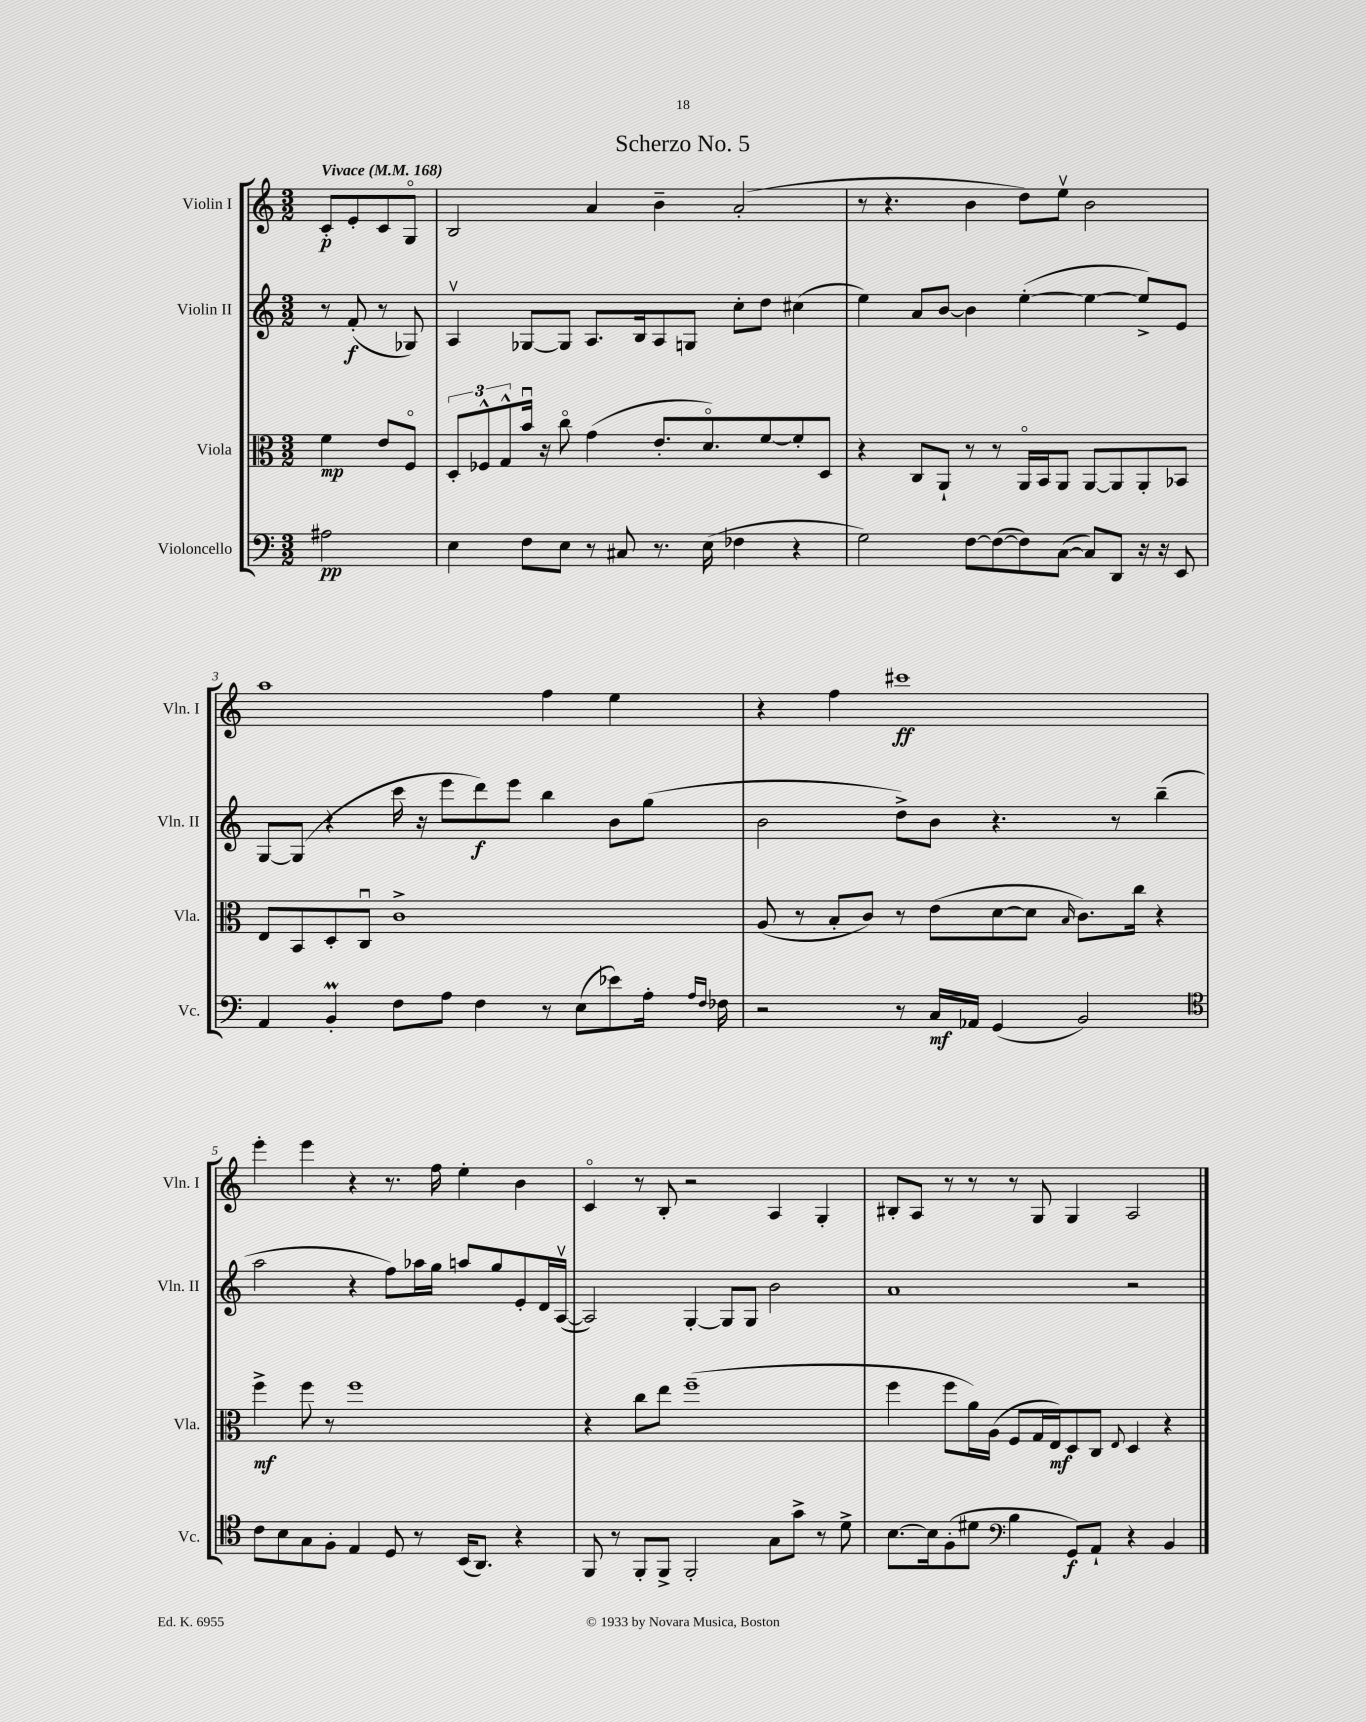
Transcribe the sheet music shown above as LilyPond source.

\header { title = "Scherzo No. 5" }
<<
\new StaffGroup <<
\new Staff = "s0" \with { instrumentName = "Violin I" shortInstrumentName = "Vln. I" } {
    \clef treble \key c \major \numericTimeSignature \time 3/2 \partial 2 \tempo "Vivace" 4 = 168
    c'8-.\p e'8-. c'8 g8\flageolet |
    b2 a'4 b'4-- a'2-.( |
    r8 r4. b'4 d''8) e''8\upbow b'2 |
    a''1 f''4 e''4 |
    r4 f''4 cis'''1\ff |
    e'''4-. e'''4 r4 r8. f''16 e''4-. b'4 |
    c'4\flageolet r8 b8-. r2 a4 g4-. |
    bis8-. a8 r8 r8 r8 g8 g4 a2 \bar "|." |
}
\new Staff = "s1" \with { instrumentName = "Violin II" shortInstrumentName = "Vln. II" } {
    \clef treble \key c \major \numericTimeSignature \time 3/2 \partial 2
    r8 f'8-.\f( r8 ges8) |
    a4\upbow ges8~ ges8 a8. b16 a8 g8 c''8-. d''8 cis''4( |
    e''4) a'8 b'8~ b'4 e''4~-.( e''4~ e''8->) e'8 |
    g8~ g8( r4 c'''16 r16 e'''8 d'''8\f) e'''8 b''4 b'8 g''8( |
    b'2 d''8->) b'8 r4. r8 b''4--( |
    a''2 r4 f''8) aes''16 g''16 a''8 g''8 e'8-. d'16 a16~\upbow( |
    a2) g4~-. g8 g8 b'2 |
    a'1 r2 \bar "|." |
}
\new Staff = "s2" \with { instrumentName = "Viola" shortInstrumentName = "Vla." } {
    \clef alto \key c \major \numericTimeSignature \time 3/2 \partial 2
    f'4\mp e'8 f8\flageolet |
    \tuplet 3/2 { d8-. fes8-^ g8-^ } b'16\downbow r16 c''8\flageolet g'4( e'8.-. d'8.\flageolet) f'8~ f'8-. d8 |
    r4 c8 a,8-! r8 r8 a,16\flageolet b,16 a,8 a,8~ a,8 a,8-. bes,8 |
    e8 b,8 d8-. c8\downbow c'1-> |
    a8( r8 b8-. c'8) r8 e'8( d'8~ d'8 \grace { b16 } c'8.) c''16 r4 |
    f''4->\mf f''8 r8 f''1 |
    r4 c''8 e''8 f''1--( |
    f''4 f''8 a'16) a16( f8 g16 e16\mf) d8 c8 \appoggiatura { e8 } d4 r4 \bar "|." |
}
\new Staff = "s3" \with { instrumentName = "Violoncello" shortInstrumentName = "Vc." } {
    \clef bass \key c \major \numericTimeSignature \time 3/2 \partial 2
    ais2\pp |
    e4 f8 e8 r8 cis8 r8. e16( fes4 r4 |
    g2) f8~ f8~( f8) c8~( c8) d,8 r16 r16 e,8 |
    a,4 b,4-.\prall f8 a8 f4 r8 e8( ees'8) a16-. \grace { a16 f16 } fes16 |
    r2 r8 c16\mf aes,16 g,4( b,2) |
    \clef tenor c'8 b8 g8 f8-. e4 d8 r8 b,16( a,8.) r4 |
    f,8 r8 f,8-. f,8-> f,2-. g8 g'8-> r8 d'8-> |
    b8.~ b16 f8-.( dis'8 \clef bass b4 g,8\f) a,8-! r4 b,4 \bar "|." |
}
>>
>>
